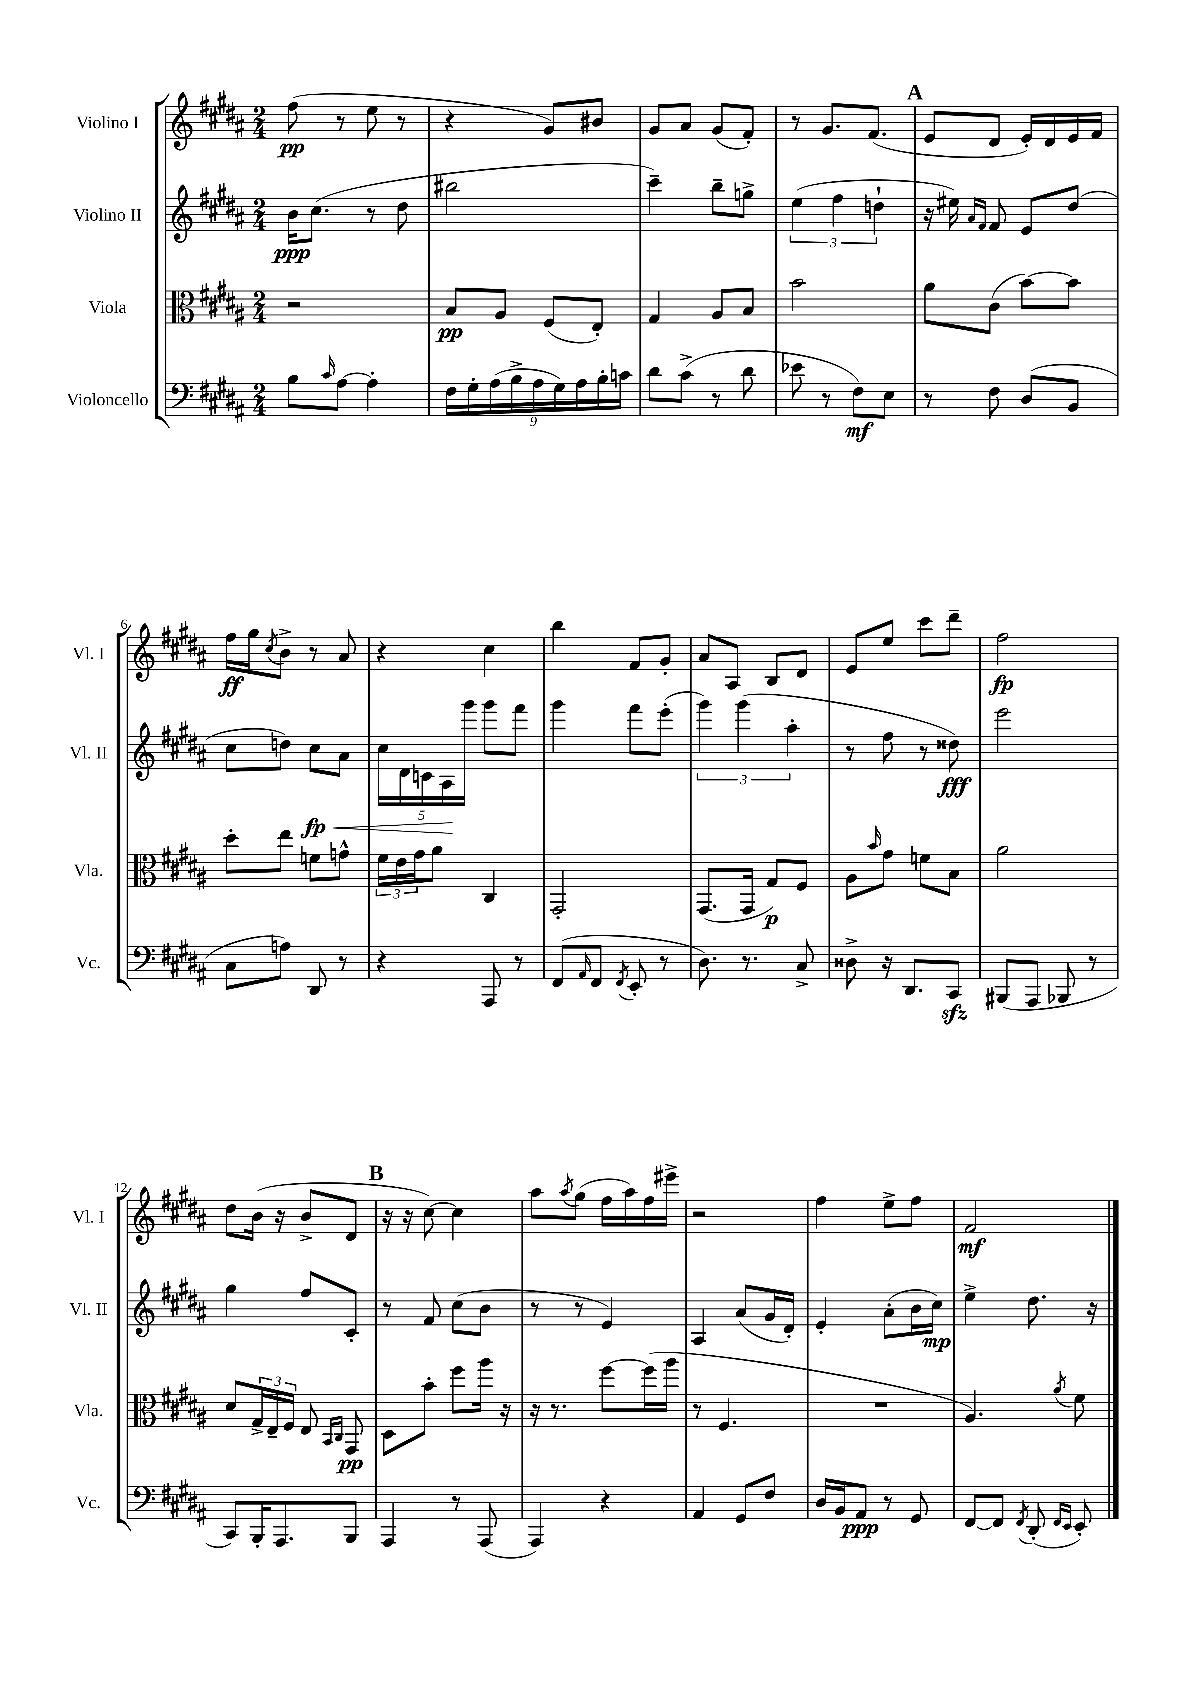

**kern	**dynam	**kern	**dynam	**kern	**dynam	**kern	**dynam
*part4	*part4	*part3	*part3	*part2	*part2	*part1	*part1
*staff4	*staff4	*staff3	*staff3	*staff2	*staff2	*staff1	*staff1
*I"Violoncello	*	*I"Viola	*	*I"Violino II	*	*I"Violino I	*
*I'Vc.	*	*I'Vla.	*	*I'Vl. II	*	*I'Vl. I	*
*clefF4	*	*clefC3	*	*clefG2	*	*clefG2	*
*k[f#c#g#d#a#]	*	*k[f#c#g#d#a#]	*	*k[f#c#g#d#a#]	*	*k[f#c#g#d#a#]	*
*M2/4	*	*M2/4	*	*M2/4	*	*M2/4	*
=1	=1	=1	=1	=1	=1	=1	=1
8B\L	.	2r	.	16b\KL	ppp	(8ff#\	pp
.	.	.	.	(8.cc#\J	.	.	.
16qqc#/	.	.	.	.	.	.	.
[8A#\J	.	.	.	.	.	8r	.
4A#'\]	.	.	.	8r	.	8ee\	.
.	.	.	.	8dd#\	.	8r	.
=2	=2	=2	=2	=2	=2	=2	=2
18F#\LL	.	8B/L	pp	2bb#X\	.	4r	.
18G#'\	.	.	.	.	.	.	.
(18A#\	.	.	.	.	.	.	.
.	.	8A#/J	.	.	.	.	.
18B^\	.	.	.	.	.	.	.
18A#\	.	.	.	.	.	.	.
.	.	(8F#/L	.	.	.	8g#/L)	.
18G#\)	.	.	.	.	.	.	.
18A#\	.	.	.	.	.	.	.
.	.	8E'/J)	.	.	.	8b#X/J	.
18B'\	.	.	.	.	.	.	.
18cn\JJ	.	.	.	.	.	.	.
=3	=3	=3	=3	=3	=3	=3	=3
8d#\L	.	4G#/	.	4ccc#~\)	.	8g#/L	.
(8c#^\J	.	.	.	.	.	8a#/J	.
8r	.	8A#/L	.	8bb~\L	.	(8g#/L	.
8d#\	.	8B/J	.	8ggn^\J	.	8f#'/J)	.
=4	=4	=4	=4	=4	=4	=4	=4
8e-X\	.	2b\	.	(6ee\	.	8r	.
8r	.	.	.	.	.	8.g#/L	.
.	.	.	.	6ff#\	.	.	.
8F#\L)	mf	.	.	.	.	.	.
.	.	.	.	.	.	(8.f#/J	.
.	.	.	.	6ddn`\	.	.	.
8E\J	.	.	.	.	.	.	.
!!LO:REH:place=s1:t=A
=5	=5	=5	=5	=5	=5	=5	=5
8r	.	8a#\L	.	16r	.	8e/L	.
.	.	.	.	16ee#X\)	.	.	.
.	.	.	.	16qqa#/LL	.	.	.
.	.	.	.	16qqf#/JJ	.	.	.
8F#\	.	(8c#\J	.	8f#/	.	8d#/J	.
(8D#/L	.	[8b\L)	.	8e/L	.	16e'/LL)	.
.	.	.	.	.	.	16d#/	.
8BB/J	.	8b\J]	.	(8dd#/J	.	16e/	.
.	.	.	.	.	.	16f#/JJ	.
!!LO:LB:g=z
=6	=6	=6	=6	=6	=6	=6	=6
8C#\L	.	8dd#'\L	.	8cc#\L	.	16ff#\LL	ff
.	.	.	.	.	.	16gg#\J	.
.	.	.	.	.	.	8qcc#/	.
8An\J)	.	8ee\J	.	8ddn\J)	.	8b^\J	.
!	!	!	!	!	!LO:HP:b	!	!
8DD#/	.	8fn\L	.	8cc#\L	< fp	8r	.
8r	.	8gn^^\J	.	8a#\J	.	8a#/	.
=7	=7	=7	=7	=7	=7	=7	=7
4r	.	24f#\LL	.	20cc#\LL	.	4r	.
.	.	24e\	.	.	.	.	.
.	.	.	.	20d#\	.	.	.
.	.	24g#\J	.	.	.	.	.
.	.	.	.	20cn\	.	.	.
.	.	8a#\J	.	.	.	.	.
.	.	.	.	20A#\	.	.	.
.	.	.	.	20ggg#\JJ	[	.	.
8AAA#/	.	4C#/	.	8ggg#\L	.	4cc#\	.
8r	.	.	.	8fff#\J	.	.	.
=8	=8	=8	=8	=8	=8	=8	=8
(8FF#/L	.	2GG#'/	.	4ggg#\	.	4bb\	.
16qqAA#/	.	.	.	.	.	.	.
8FF#/J	.	.	.	.	.	.	.
8qFF#/	.	.	.	.	.	.	.
8EE'/	.	.	.	8fff#\L	.	8f#/L	.
8r	.	.	.	(8eee'\J	.	8g#'/J	.
=9	=9	=9	=9	=9	=9	=9	=9
8.D#\)	.	(8.GG#/L	.	6ggg#\)	.	8a#/L	.
.	.	.	.	.	.	8A#/J	.
.	.	.	.	(6ggg#\	.	.	.
8.r	.	16GG#/Jk	.	.	.	.	.
.	.	8G#/L)	p	.	.	8B/L	.
.	.	.	.	6aa#'\	.	.	.
8C#^/	.	8F#/J	.	.	.	8d#/J	.
=10	=10	=10	=10	=10	=10	=10	=10
8D##X^\	.	8A#\L	.	8r	.	8e/L	.
.	.	16qqb/	.	.	.	.	.
16r	.	8g#\J	.	8ff#\	.	8ee/J	.
8.DD#/L	.	.	.	.	.	.	.
.	.	8fn\L	.	8r	.	8ccc#\L	.
8CC#zz/J	.	8B\J	.	8dd##X\)	fff	8ddd#~\J	.
=11	=11	=11	=11	=11	=11	=11	=11
(8BBB#X/L	.	2a#\	.	2eee\	.	2ff#\	fp
8AAA#/J	.	.	.	.	.	.	.
8BBB-X/	.	.	.	.	.	.	.
8r	.	.	.	.	.	.	.
!!LO:LB:g=z
=12	=12	=12	=12	=12	=12	=12	=12
8CC#/L)	.	8d#/L	.	4gg#\	.	8dd#\L	.
16BBB'/K	.	24G#^/L	.	.	.	(16b\Jk	.
.	.	24E~/	.	.	.	.	.
8.AAA#/	.	.	.	.	.	16r	.
.	.	24F#/JJ	.	.	.	.	.
.	.	8E/	.	8ff#/L	.	8b^/L	.
.	.	16qqBB/LL	.	.	.	.	.
.	.	16qqC#/JJ	.	.	.	.	.
8BBB/J	.	8GG#/	pp	8c#'/J	.	8d#/J	.
!!LO:REH:place=s1:t=B
=13	=13	=13	=13	=13	=13	=13	=13
4AAA#/	.	8D#\L	.	8r	.	16r	.
.	.	.	.	.	.	16r	.
.	.	8b'\J	.	8f#/	.	[8cc#\)	.
8r	.	8ff#\L	.	(8cc#\L	.	4cc#\]	.
(8AAA#/	.	16aa#\Jk	.	8b\J	.	.	.
.	.	16r	.	.	.	.	.
=14	=14	=14	=14	=14	=14	=14	=14
4AAA#/)	.	16r	.	8r	.	8aa#\L	.
.	.	8.r	.	.	.	.	.
.	.	.	.	.	.	8qaa#/	.
.	.	.	.	8r	.	(8gg#\J	.
4r	.	[8ff#\L	.	4e/)	.	16ff#\LL	.
.	.	.	.	.	.	16aa#\)	.
.	.	(16ff#\L]	.	.	.	16ff#\	.
.	.	16aa#\JJ	.	.	.	16eee#X^\JJ	.
=15	=15	=15	=15	=15	=15	=15	=15
4AA#/	.	8r	.	4A#/	.	2r	.
.	.	4.F#/	.	.	.	.	.
8GG#/L	.	.	.	(8a#/L	.	.	.
8F#/J	.	.	.	16g#/L	.	.	.
.	.	.	.	16d#'/JJ)	.	.	.
=16	=16	=16	=16	=16	=16	=16	=16
16D#/LL	.	2r	.	4e'/	.	4ff#\	.
16BB/J	.	.	.	.	.	.	.
8AA#/J	ppp	.	.	.	.	.	.
8r	.	.	.	(8a#'\L	.	8ee^\L	.
8GG#/	.	.	.	16b\L	.	8ff#\J	.
.	.	.	.	16cc#\JJ)	mp	.	.
=17	=17	=17	=17	=17	=17	=17	=17
[8FF#/L	.	4.A#/)	.	4ee^\	.	2f#/	mf
8FF#/J]	.	.	.	.	.	.	.
8qFF#/	.	.	.	.	.	.	.
(8DD#'/	.	.	.	8.dd#\	.	.	.
16qqFF#/LL	.	.	.	.	.	.	.
16qqEE/JJ	.	8qa#/	.	.	.	.	.
8EE'/)	.	8f#\	.	.	.	.	.
.	.	.	.	16r	.	.	.
==	==	==	==	==	==	==	==
*-	*-	*-	*-	*-	*-	*-	*-
